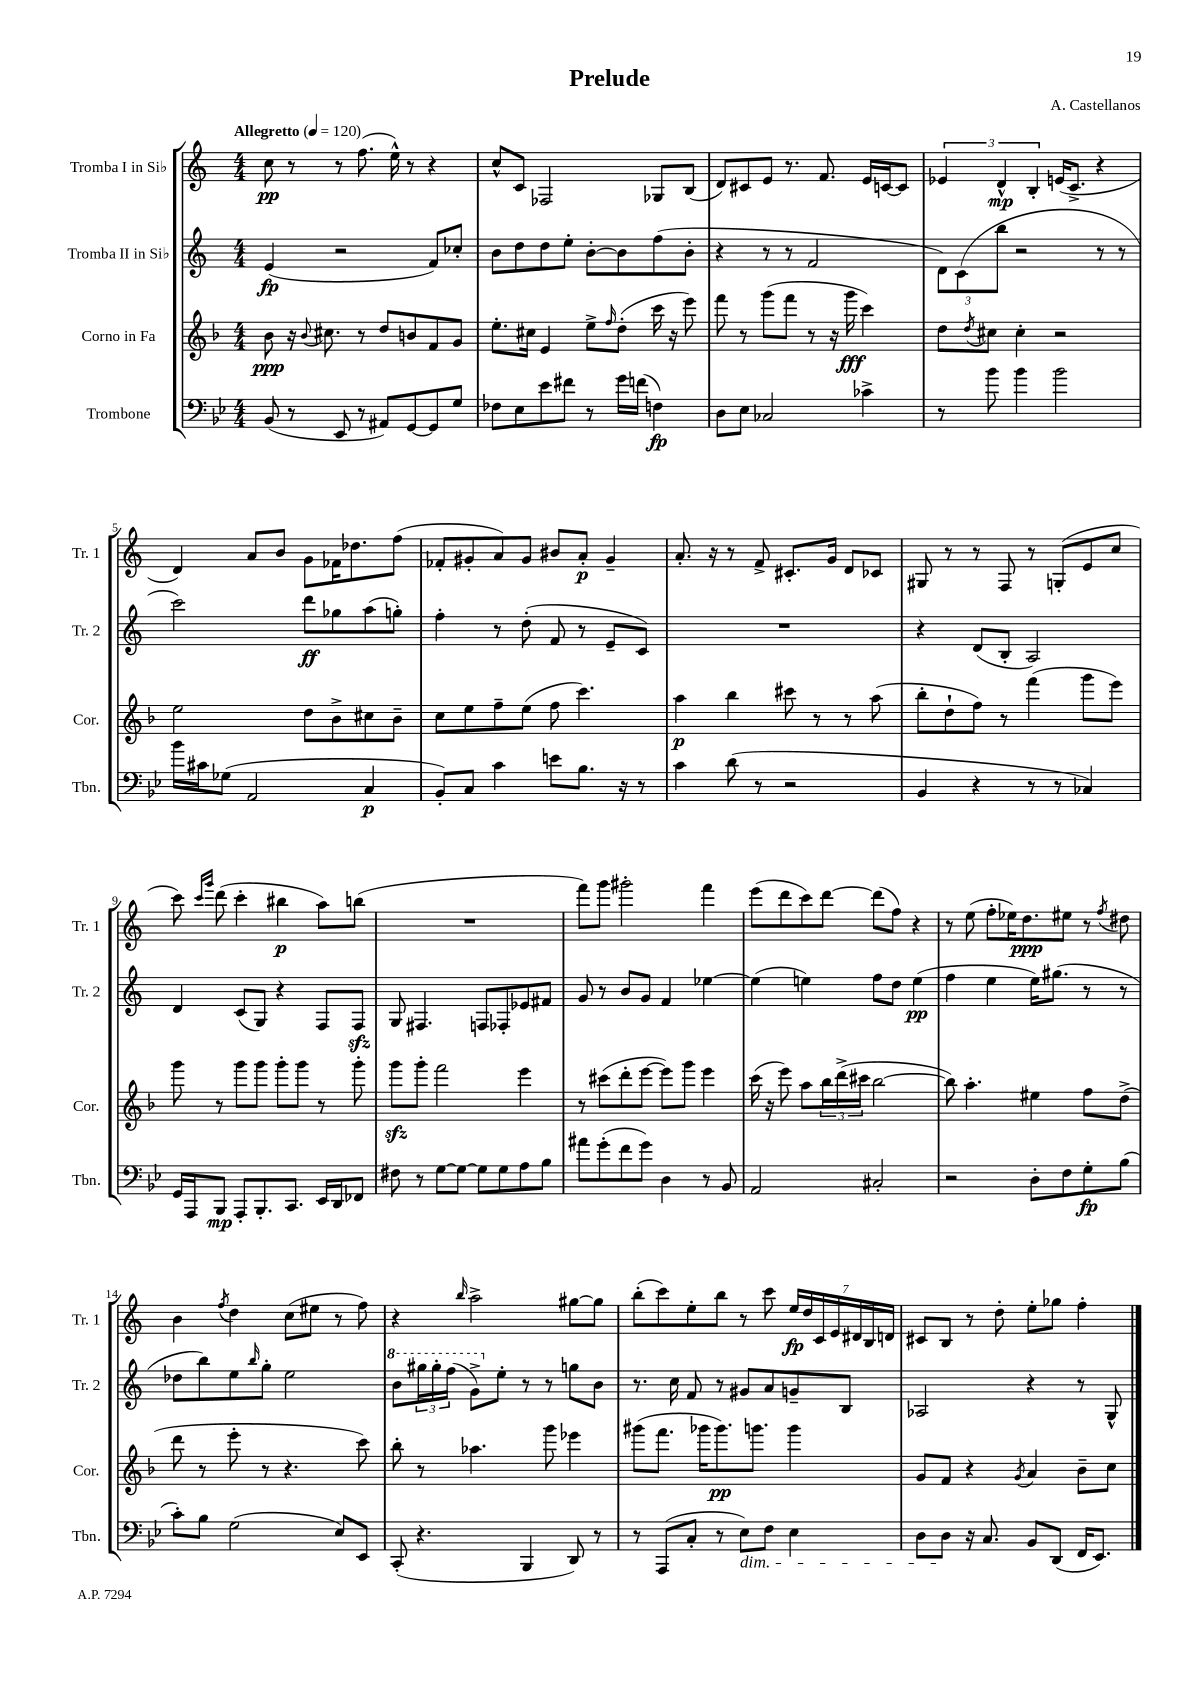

**kern	**dynam	**kern	**dynam	**kern	**dynam	**kern	**dynam
*part4	*part4	*part3	*part3	*part2	*part2	*part1	*part1
*staff4	*staff4	*staff3	*staff3	*staff2	*staff2	*staff1	*staff1
*I"Trombone	*	*I"Corno in Fa	*	*I"Tromba II in Si♭	*	*I"Tromba I in Si♭	*
*I'Tbn.	*	*I'Cor.	*	*I'Tr. 2	*	*I'Tr. 1	*
*clefF4	*	*clefG2	*	*clefG2	*	*clefG2	*
*k[b-e-]	*	*k[b-]	*	*k[]	*	*k[]	*
*M4/4	*	*M4/4	*	*M4/4	*	*M4/4	*
*MM120	*	*MM120	*	*MM120	*	*MM120	*
=1	=1	=1	=1	=1	=1	=1	=1
!	!	!	!	!	!	!LO:TX:a:B:t=Allegretto	!
(8BB-/	.	8b-\	ppp	(4e/	fp	8cc\	pp
8r	.	16r	.	.	.	8r	.
.	.	8qqb-/	.	.	.	.	.
.	.	8.cc#X\	.	.	.	.	.
8EE-/	.	.	.	2r	.	8r	.
8r	.	8r	.	.	.	(8.ff\	.
8AA#X/L)	.	8dd/L	.	.	.	.	.
.	.	.	.	.	.	16ee^^\)	.
[8GG/	.	8bn/	.	.	.	8r	.
8GG/]	.	8f/	.	8f/L)	.	4r	.
8G/J	.	8g/J	.	8cc-X'/J	.	.	.
=2	=2	=2	=2	=2	=2	=2	=2
8F-X\L	.	8.ee'\L	.	8b\L	.	8cc^^/L	.
8E-\	.	.	.	8dd\	.	8c/J	.
.	.	16cc#X\Jk	.	.	.	.	.
8e-\	.	4e/	.	8dd\	.	2F-X/	.
8f#X\J	.	.	.	8ee'\J	.	.	.
8r	.	8ee^\L	.	[8b'\L	.	.	.
.	.	16qqff/	.	.	.	.	.
16g\LL	.	(8dd'\J	.	8b\]	.	.	.
(16fn\JJ	.	.	.	.	.	.	.
4Fn\)	fp	16ccc\	.	(8ff\	.	8G-X/L	.
.	.	16r	.	.	.	.	.
.	.	8eee\)	.	8b'\J	.	(8B/J	.
=3	=3	=3	=3	=3	=3	=3	=3
8D\L	.	8fff\	.	4r	.	8d/L)	.
8E-\J	.	8r	.	.	.	8c#X/	.
2C-X/	.	(8ggg\L	.	8r	.	8e/J	.
.	.	8fff\J	.	8r	.	8.r	.
.	.	8r	.	2f/	.	.	.
.	.	.	.	.	.	8.f/	.
.	.	16r	.	.	.	.	.
.	.	16ggg\	fff	.	.	.	.
4c-X^\	.	4ccc\)	.	.	.	16e/LL	.
.	.	.	.	.	.	[16cn/J	.
.	.	.	.	.	.	8c/J]	.
=4	=4	=4	=4	=4	=4	=4	=4
8r	.	8dd\L	.	12d\L)	.	6e-X/	.
.	.	.	.	(12c\	.	.	.
.	.	8qdd/	.	.	.	.	.
8b-\	.	8cc#X\J	.	.	.	.	.
.	.	.	.	12bb\J	.	6d^^/	mp
4b-\	.	4cc#'\	.	2r	.	.	.
.	.	.	.	.	.	6B'/	.
2b-\	.	2r	.	.	.	(16en/KL	.
.	.	.	.	.	.	8.c^/J	.
.	.	.	.	8r	.	4r	.
.	.	.	.	8r	.	.	.
!!LO:LB:g=z
=5	=5	=5	=5	=5	=5	=5	=5
16b-\LL	.	2ee\	.	2ccc\)	.	4d/)	.
16c#X\J	.	.	.	.	.	.	.
(8G-X\J	.	.	.	.	.	.	.
2AA/	.	.	.	.	.	8a/L	.
.	.	.	.	.	.	8b/J	.
.	.	8dd\L	.	8ddd\L	ff	8g\L	.
.	.	8b-^\	.	8gg-X\	.	16f-X\K	.
.	.	.	.	.	.	8.dd-X\	.
4C/	p	8cc#X\	.	(8aa\	.	.	.
.	.	8b-~\J	.	8ggn'\J)	.	(8ff\J	.
=6	=6	=6	=6	=6	=6	=6	=6
8BB-'/L)	.	8cc\L	.	4ff'\	.	8f-X'/L	.
8C/J	.	8ee\	.	.	.	8g#X'/	.
4c\	.	8ff~\	.	8r	.	8a/)	.
.	.	(8ee\J	.	(8dd'\	.	8g#/J	.
8en\L	.	8ff\	.	8f/	.	8b#X/L	.
8.B-\J	.	4.ccc\)	.	8r	.	8a'/J	p
.	.	.	.	8e~/L	.	4g#~/	.
16r	.	.	.	.	.	.	.
8r	.	.	.	8c/J)	.	.	.
=7	=7	=7	=7	=7	=7	=7	=7
4c\	.	4aa\	p	1r	.	8.a'/	.
.	.	.	.	.	.	16r	.
(8d\	.	4bb-\	.	.	.	8r	.
8r	.	.	.	.	.	8f^/	.
2r	.	8ccc#X\	.	.	.	8.c#X'/L	.
.	.	8r	.	.	.	.	.
.	.	.	.	.	.	16g/Jk	.
.	.	8r	.	.	.	8d/L	.
.	.	(8aa\	.	.	.	8c-X/J	.
=8	=8	=8	=8	=8	=8	=8	=8
4BB-/	.	8bb-'\L	.	4r	.	8G#X/	.
.	.	8dd`\	.	.	.	8r	.
4r	.	8ff\J)	.	(8d/L	.	8r	.
.	.	8r	.	8B'/J	.	8F/	.
8r	.	(4fff\	.	2A/)	.	8r	.
8r	.	.	.	.	.	(8Gn'/L	.
4C-X/)	.	8ggg\L	.	.	.	8e/	.
.	.	8eee\J)	.	.	.	8cc/J	.
!!LO:LB:g=z
=9	=9	=9	=9	=9	=9	=9	=9
16GG/LL	.	8ggg\	.	4d/	.	8ccc\)	.
16AAA/J	.	.	.	.	.	.	.
.	.	.	.	.	.	16qqccc/LL	.
.	.	.	.	.	.	16qqggg/JJ	.
8BBB-/J	mp	8r	.	.	.	(8ddd\	.
8AAA'/L	.	8ggg\L	.	(8c/L	.	4ccc'\	.
8.BBB-'/	.	8ggg\J	.	8G/J)	.	.	.
.	.	8ggg'\L	.	4r	.	4bb#X\	p
8.CC/J	.	.	.	.	.	.	.
.	.	8ggg\J	.	.	.	.	.
16EE-/LL	.	8r	.	8F/L	.	8aa\L)	.
16DD/J	.	.	.	.	.	.	.
8FF-X/J	.	8ggg'\	.	8Fzz/J	.	(8bbn\J	.
=10	=10	=10	=10	=10	=10	=10	=10
8F#X\	.	8gggzz\L	.	8G/	.	1r	.
8r	.	8ggg'\J	.	4.F#X/	.	.	.
[8G\L	.	2fff\	.	.	.	.	.
8G\J_	.	.	.	.	.	.	.
8G\L]	.	.	.	8Fn/L	.	.	.
8G\	.	.	.	8F-X'/	.	.	.
8A\	.	4eee\	.	8e-X/	.	.	.
8B-\J	.	.	.	8f#X/J	.	.	.
=11	=11	=11	=11	=11	=11	=11	=11
8a#X\L	.	8r	.	8g/	.	8fff\L)	.
(8g'\	.	(8ccc#X\L	.	8r	.	8ggg\J	.
8f\	.	8ddd'\	.	8b/L	.	2ggg#X'\	.
8g\J)	.	[8eee\J	.	8g/J	.	.	.
4D\	.	8eee\L])	.	4f/	.	.	.
.	.	8ggg\J	.	.	.	.	.
8r	.	4eee\	.	[4ee-X\	.	4fff\	.
8BB-/	.	.	.	.	.	.	.
=12	=12	=12	=12	=12	=12	=12	=12
2AA/	.	(16ccc\	.	(4ee-\]	.	(8eee\L	.
.	.	16r	.	.	.	.	.
.	.	8eee\)	.	.	.	8ddd\	.
.	.	8aa\L	.	4een\)	.	8ccc\)	.
.	.	24bb-\L	.	.	.	[8ddd\J	.
.	.	(24ddd^\	.	.	.	.	.
.	.	24ccc#X\JJ	.	.	.	.	.
2C#X'/	.	[2bb-\	.	8ff\L	.	(8ddd\L]	.
.	.	.	.	8dd\J	.	8ff\J)	.
.	.	.	.	(4ee\	pp	4r	.
=13	=13	=13	=13	=13	=13	=13	=13
2r	.	8bb-\])	.	4ff\	.	8r	.
.	.	4.aa'\	.	.	.	(8ee\	.
.	.	.	.	4ee\	.	8ff'\L	.
.	.	.	.	.	.	16ee-X\K)	.
.	.	.	.	.	.	8.dd\	ppp
8D'\L	.	4ee#X\	.	16ee\KL)	.	.	.
.	.	.	.	(8.gg#X\J	.	.	.
8F\	.	.	.	.	.	8ee#X\J	.
8G'\	fp	8ff\L	.	8r	.	8r	.
.	.	.	.	.	.	8qff/	.
(8B-\J	.	(8dd^\J	.	8r	.	8dd#X\	.
!!LO:LB:g=z
=14	=14	=14	=14	=14	=14	=14	=14
8c'\L)	.	8ddd\	.	8dd-X\L	.	4b\	.
8B-\J	.	8r	.	8bb\)	.	.	.
.	.	.	.	.	.	8qff/	.
(2G\	.	8eee'\	.	8ee\	.	4dd\	.
.	.	.	.	16qqbb/	.	.	.
.	.	8r	.	8gg'\J	.	.	.
.	.	4.r	.	2ee\	.	(8cc\L	.
.	.	.	.	.	.	8ee#X\J	.
8E-/L)	.	.	.	.	.	8r	.
8EE-/J	.	8ccc\)	.	.	.	8ff\)	.
=15	=15	=15	=15	=15	=15	=15	=15
*	*	*	*	*8va	*	*	*
(8CC'/	.	8bb-'\	.	8bb\L	.	4r	.
4.r	.	8r	.	24ggg#X\L	.	.	.
.	.	.	.	24ggg#'\	.	.	.
.	.	.	.	(24fff\JJ	.	.	.
.	.	.	.	.	.	16qqbb/	.
.	.	4.aa-X\	.	8gg^\L)	.	2aa^\	.
*	*	*	*	*X8va	*	*	*
.	.	.	.	8ee'\J	.	.	.
4BBB-/	.	.	.	8r	.	.	.
.	.	8ggg\	.	8r	.	.	.
8DD/)	.	4eee-X\	.	8ggn\L	.	[8gg#X\L	.
8r	.	.	.	8b\J	.	8gg#\J]	.
=16	=16	=16	=16	=16	=16	=16	=16
8r	.	(8ggg#X\L	.	8.r	.	(8bb'\L	.
(8AAA/L	.	8.fff\J	.	.	.	8ccc\)	.
.	.	.	.	16cc\	.	.	.
8C'/J	.	.	.	8f/	.	8ee'\	.
.	.	16ggg-X\KL	.	.	.	.	.
8r	.	8.ggg-\)	pp	8r	.	8bb\J	.
!LO:TX:b:i:t=dim.	!	!	!	!	!	!	!
8E-\L)	.	.	.	8g#X/L	.	8r	.
.	.	8.gggn\J	.	.	.	.	.
8F\J	.	.	.	8a/	.	8ccc\	.
4E-\	.	4ggg\	.	8gn~/	.	28ee/LL	fp
.	.	.	.	.	.	28dd/	.
.	.	.	.	.	.	28c/	.
.	.	.	.	.	.	28e/	.
.	.	.	.	8B/J	.	.	.
.	.	.	.	.	.	28d#X/	.
.	.	.	.	.	.	28B/	.
.	.	.	.	.	.	28dn/JJ	.
=17	=17	=17	=17	=17	=17	=17	=17
8D\L	.	8g/L	.	2A-X/	.	8c#X/L	.
8D\J	.	8f/J	.	.	.	8B/J	.
16r	.	4r	.	.	.	8r	.
8.C/	.	.	.	.	.	.	.
.	.	.	.	.	.	8dd'\	.
.	.	8qg/	.	.	.	.	.
8BB-/L	.	4a/	.	4r	.	8ee'\L	.
(8DD/J	.	.	.	.	.	8gg-X\J	.
16FF/KL	.	8b-~\L	.	8r	.	4ff'\	.
8.EE-/J)	.	.	.	.	.	.	.
.	.	8cc\J	.	8G^^/	.	.	.
==	==	==	==	==	==	==	==
*-	*-	*-	*-	*-	*-	*-	*-
